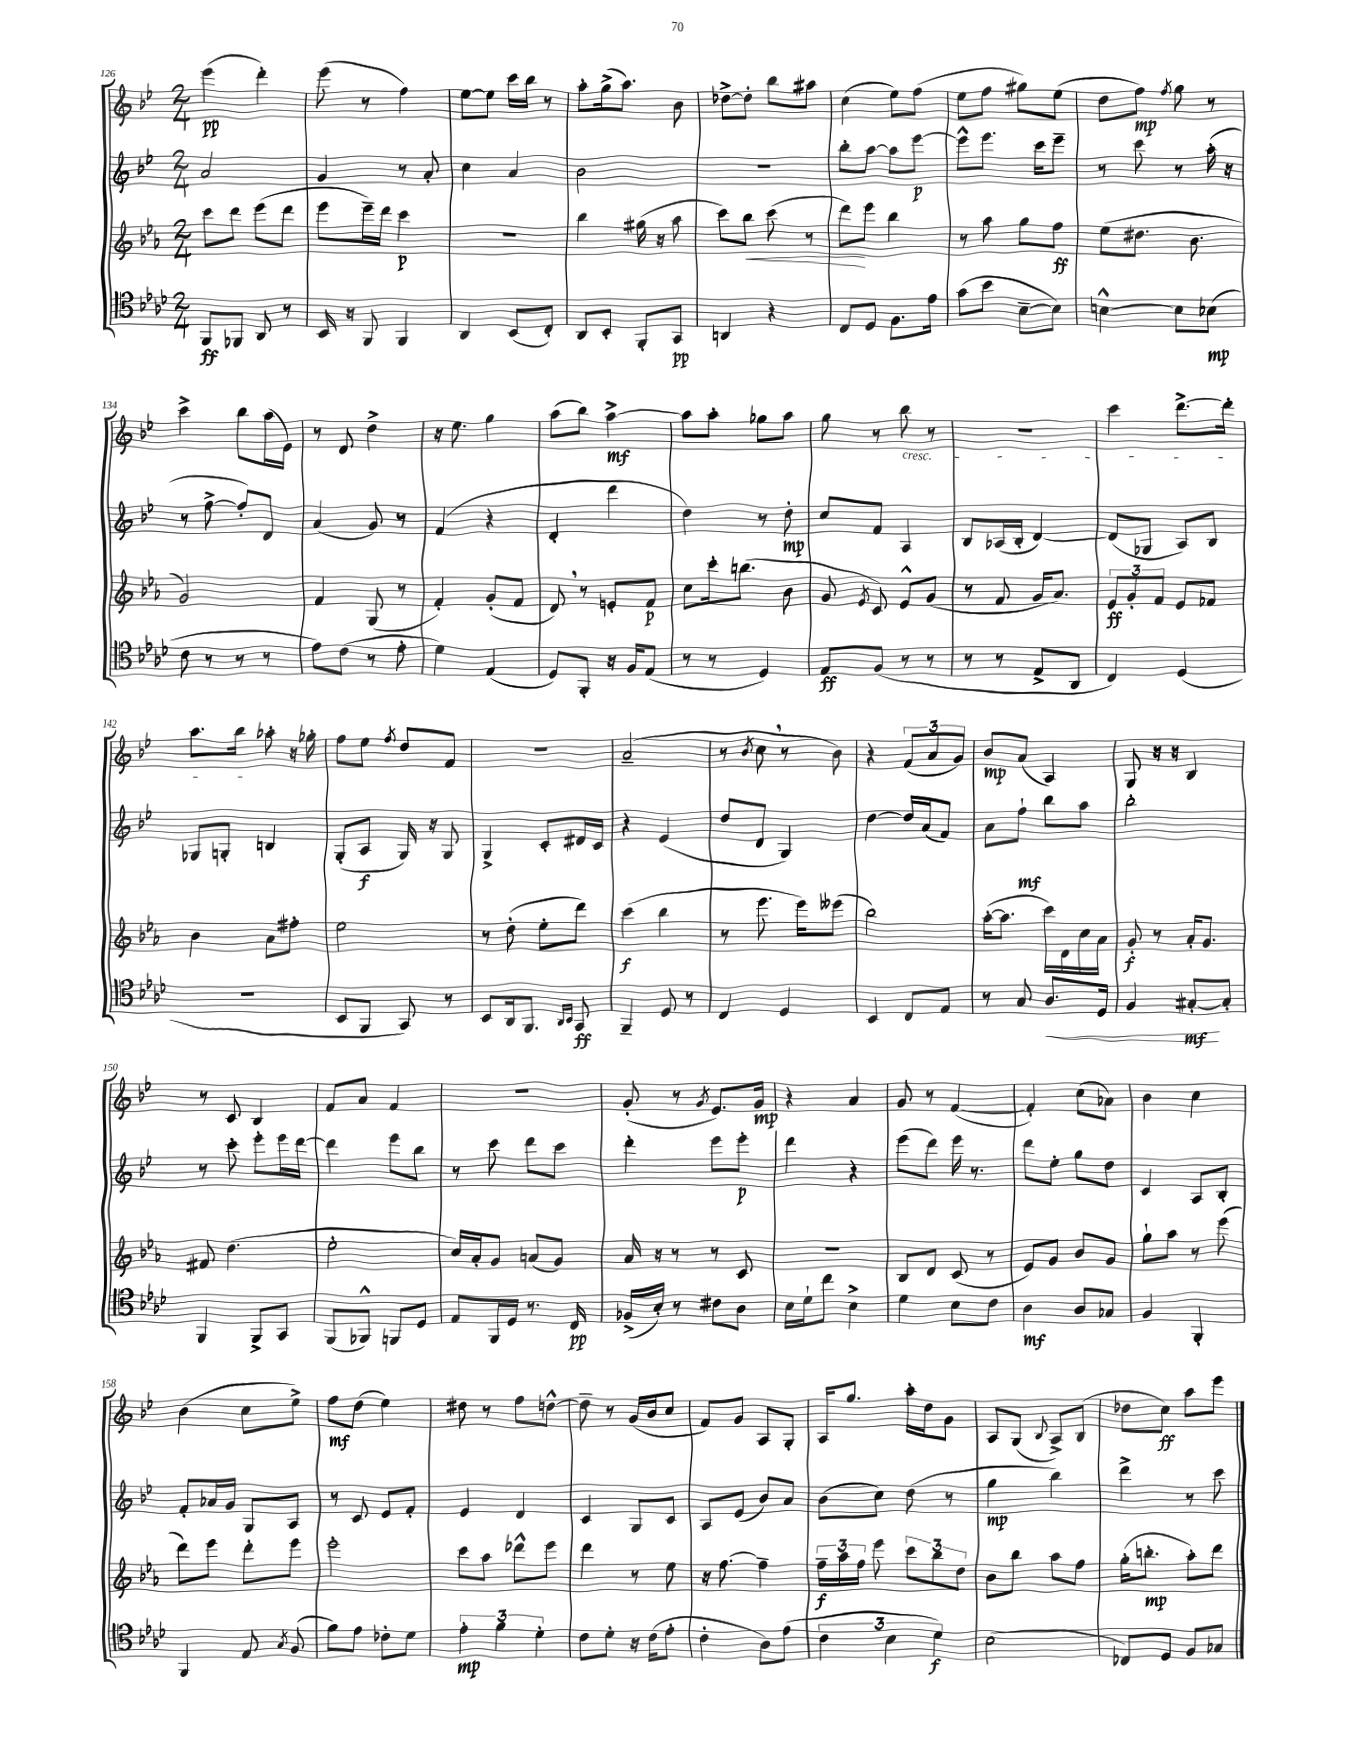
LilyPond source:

<<
\new StaffGroup <<
\new Staff = "s0" {
    \clef treble \key bes \major \numericTimeSignature \time 2/4
    \autoBeamOff ees'''4\pp( d'''4-.) |
    ees'''8( r8 f''4) |
    ees''8[~ ees''8] c'''16[ bes''16] r8 |
    a''8[-. g''16->( a''8.]) bes'8 |
    des''8[~-> des''8]-. bes''8[ ais''8] |
    c''4( ees''8[) f''8]( |
    ees''8[ f''8] gis''8[) ees''8]( |
    d''8[ f''8]\mp) \acciaccatura { f''8 } g''8 r8 |
    c'''4-> bes''8[ a''16( ees'16]) |
    r8 d'8 d''4-> |
    r16 ees''8. g''4 |
    a''8[( bes''8]) a''4~->\mf |
    a''8[ a''8]-. ges''8[ a''8] |
    g''8 r8 bes''8\cresc r8 |
    R2 |
    c'''4 d'''8.[~-> d'''16]-. |
    a''8.[ bes''16]\! aes''8-. r16 ges''16-. |
    f''8[ ees''8] \acciaccatura { f''8 } d''8[ f'8] |
    R2 |
    a'2--( |
    r8 \acciaccatura { bes'8 } c''8 \breathe r8 bes'8) |
    r4 \tuplet 3/2 { f'8[( a'8 g'8]) } |
    bes'8[\mp a'8]( a4) |
    g8 r16 r16 bes4 |
    r8 c'8 bes4 |
    f'8[ a'8] f'4 |
    R2 |
    g'8-.( r8 \acciaccatura { g'8 } ees'8.[) g'16]\mp |
    r4 a'4 |
    g'8 r8 f'4~( |
    f'4-.) c''8[( aes'8]) |
    bes'4 c''4 |
    bes'4( c''8[ ees''8]->) |
    f''8[\mf d''8]( ees''4) |
    dis''8 r8 f''8[ d''8]~-^ |
    d''8-- r8 g'16[( bes'16 c''8] |
    f'8[) g'8] a8[ g8]-. |
    a16[ g''8.] a''16[-. d''16 g'8] |
    a8[ g8]( \appoggiatura { bes8 } a8[->) bes8]( |
    des''8[ c''8]\ff) a''8[ ees'''8] \bar "|." |
}
\new Staff = "s1" {
    \clef treble \key bes \major \numericTimeSignature \time 2/4
    \autoBeamOff a'2 |
    g'4 r8 a'8-. |
    c''4 a'4 |
    bes'2 |
    R2 |
    bes''8[-. a''8]~ a''8[ ees'''8]~\p |
    ees'''8[-^ ees'''8.] c'''16[ ees'''8]-- |
    r8 c'''8 r8 a''16-.( r16 |
    r8 f''8~-> f''8[-.) d'8] |
    a'4( g'8) r8 |
    f'4( r4 |
    d'4-. d'''4 |
    d''4) r8 d''8-.\mp |
    c''8[ f'8] a4 |
    bes8[ aes16( bes16]-. d'4~) |
    d'8[( ges8] a8[) bes8] |
    ges8[ g8]-. b4 |
    g8[-.( a8]\f g16) r16 g8 |
    g4-> c'8[-. dis'16 c'16] |
    r4 ees'4( |
    d''8[ d'8] g4) |
    d''4~ d''16[ a'16( f'8]) |
    a'8[ f''8]-!\mf bes''8[ a''8] |
    bes''2-. |
    r8 c'''8-. ees'''8[-. ees'''16 d'''16]~ |
    d'''4 ees'''8[ bes''8] |
    r8 c'''8 d'''8[ c'''8] |
    d'''4-. ees'''8[ ees'''8]-.\p |
    d'''4 r4 |
    ees'''8[( d'''8]) ees'''16 r8. |
    d'''8[ ees''8]-. g''8[ d''8] |
    c'4 a8[ bes8]-. |
    f'8[-. aes'16 g'16] g8[ a8] |
    r8 c'8 ees'8[ f'8]-. |
    ees'4 d'4 |
    c'4 g8[ c'8] |
    a8[ ees'8]( bes'8[) a'8] |
    bes'8[( c''8]) d''8( r8 |
    g''4\mp bes''4) |
    d'''4-> r8 c'''8 \bar "|." |
}
\new Staff = "s2" {
    \clef treble \key ees \major \numericTimeSignature \time 2/4
    \autoBeamOff c'''8[ d'''8] ees'''8[( d'''8] |
    ees'''8[ ees'''16--) d'''16] c'''4\p |
    R2 |
    bes''4 gis''16( r16 aes''8 |
    c'''8[) bes''8]\< c'''8( r8 |
    d'''8[\!) ees'''8] bes''4 |
    r8 aes''8 g''8[ f''8]\ff |
    ees''8[( dis''8.] bes'8. |
    g'2) |
    f'4 g8( r8 |
    f'4-.) g'8[-.( f'8] |
    d'8) \breathe r8 e'8[-. f'8]\p |
    c''8[ c'''16-. b''8.]( bes'8 |
    g'8 \acciaccatura { ees'8 } c'8) ees'8[-^ g'8]( |
    r8 f'8 g'16[ aes'8.]) |
    \tuplet 3/2 { ees'8[\ff g'8-. f'8] } ees'8[ fes'8] |
    bes'4 aes'8[ fis''8]-. |
    ees''2 |
    r8 d''8-.( ees''8[-. d'''8]) |
    c'''4\f( bes''4 |
    r8 ees'''8. ees'''16[) eeses'''8]( |
    bes''2) |
    aes''16[~-.( aes''8.] c'''16[) d'16 c''16 aes'16] |
    g'8-.\f r8 aes'16[-. g'8.] |
    fis'8 d''4.( |
    ees''2-. |
    c''16[) aes'16-. g'8] a'8[( g'8]) |
    aes'16 r16 r8 r8 c'8 |
    R2 |
    bes8[ d'8] c'8( r8 |
    ees'8[) g'8] bes'8[ g'8] |
    g''8[-! aes''8] r8 ees'''8( |
    d'''8[) ees'''8] d'''8[-. ees'''8] |
    ees'''2-. |
    c'''8[ aes''8] des'''8[-^ ees'''8] |
    d'''4 r8 ees''8 |
    r16 f''8.~ f''4-- |
    \tuplet 3/2 { f''16[--\f aes''16 f''16] } ees'''8 \tuplet 3/2 { c'''8[ bes''8 d''8] } |
    bes'8[ bes''8] aes''8[ f''8] |
    g''16[-.( b''8.]-.\mp aes''8[-.) d'''8] \bar "|." |
}
\new Staff = "s3" {
    \clef tenor \key aes \major \numericTimeSignature \time 2/4
    \autoBeamOff f,8[\ff fes,8] aes,8 r8 |
    bes,16 r16 f,8 f,4 |
    aes,4 bes,8[( c8]-.) |
    aes,8[ bes,8]-. f,8[-. g,8]\pp |
    a,4 r4 |
    c8[ des8] f8.[ ees'16] |
    g'8[( bes'8] bes8[~-- bes8]) |
    b4~-^ b8[ bes8]\mp( |
    c'8 r8 r8 r8 |
    ees'8[) c'8]( r8 ees'8-. |
    des'4) ees4( |
    des8[) f,8]-. r16 f16[ ees8]( |
    r8 r8 des4) |
    ees8[\ff f8]( r8 r8 |
    r8 r8 ees8[-> aes,8] |
    c4) des4( |
    R2 |
    bes,8[ f,8] g,8) r8 |
    bes,8[ aes,16 f,8.] \grace { aes,16[ bes,16] } g,8\ff |
    f,4-- des8 r8 |
    c4 des4 |
    bes,4 c8[ ees8] |
    r8 g8 aes8.[\< des16] |
    f4 gis8[~-.\mf\! gis8]-. |
    f,4 f,8[-> g,8] |
    f,8[( fes,8]-^) f,8[ des8] |
    ees8[ f,16 des16] r8. c16\pp |
    fes16[->( bes16]-.) r8 cis'8[ aes8] |
    bes16[ des'16-! c''8] bes4-> |
    des'4 bes8[ c'8] |
    aes4\mf aes8[ ges8] |
    f4 f,4-. |
    f,4 ees8 \acciaccatura { g8 } f8( |
    f'8[) ees'8] ces'8[-. des'8] |
    \tuplet 3/2 { ees'4-.\mp f'4 des'4-. } |
    c'8[ des'8]-. r16 c'16[( ees'8]-. |
    c'4-. aes8[) ees'8]( |
    \tuplet 3/2 { c'4 bes4 des'4\f) } |
    bes2( |
    ces8[) des8] f8[ ges8] \bar "|." |
}
>>
>>
\layout { \context { \Score currentBarNumber = #126 } }
